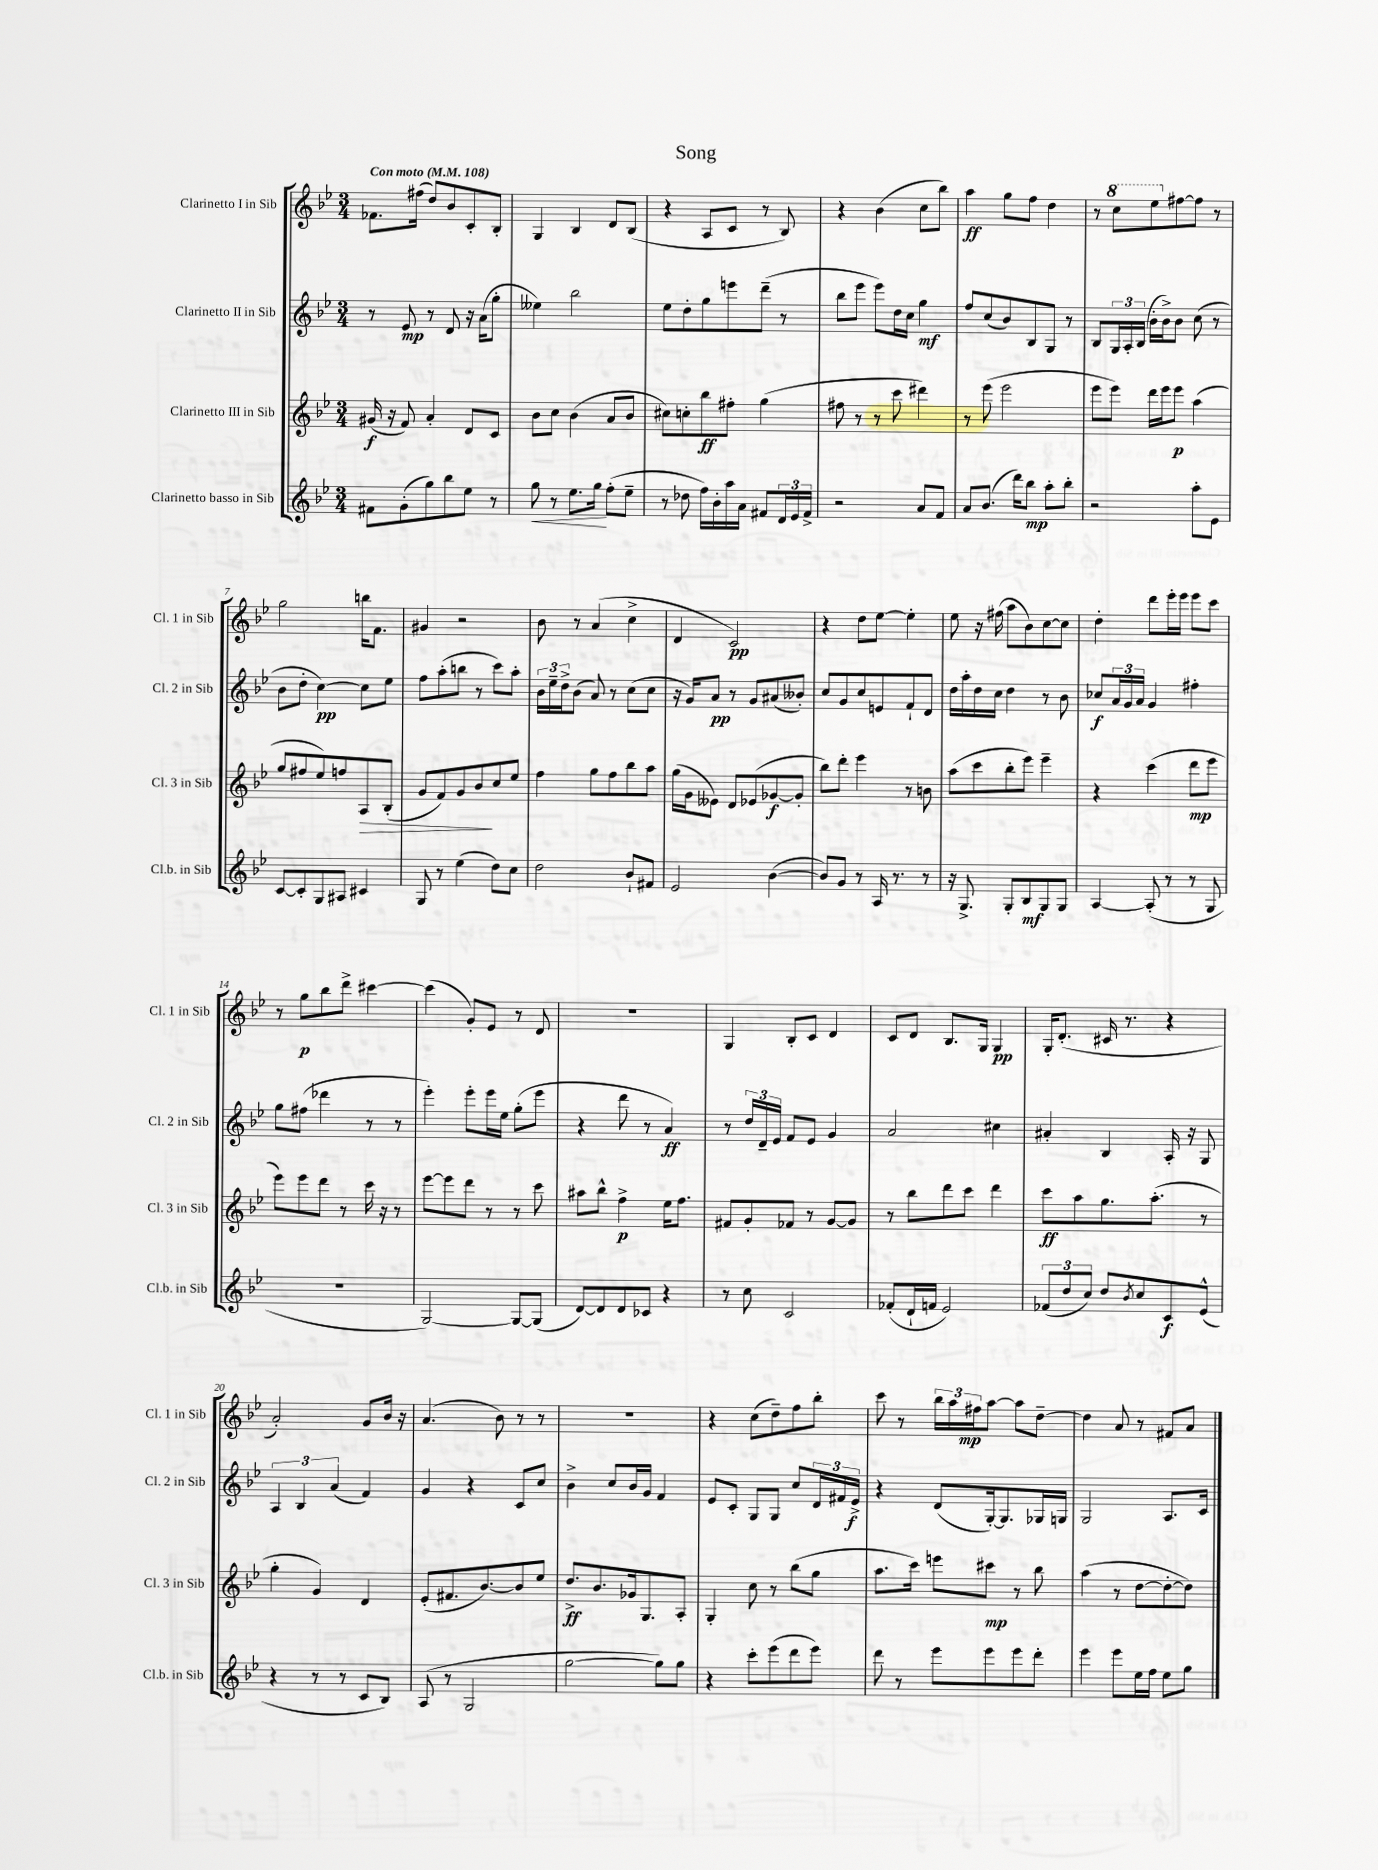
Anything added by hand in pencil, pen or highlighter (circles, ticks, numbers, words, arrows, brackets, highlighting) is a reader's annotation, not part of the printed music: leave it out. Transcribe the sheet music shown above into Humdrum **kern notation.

**kern	**dynam	**kern	**dynam	**kern	**dynam	**kern	**dynam
*part4	*part4	*part3	*part3	*part2	*part2	*part1	*part1
*staff4	*staff4	*staff3	*staff3	*staff2	*staff2	*staff1	*staff1
*I"Clarinetto basso in Sib	*	*I"Clarinetto III in Sib	*	*I"Clarinetto II in Sib	*	*I"Clarinetto I in Sib	*
*I'Cl.b. in Sib	*	*I'Cl. 3 in Sib	*	*I'Cl. 2 in Sib	*	*I'Cl. 1 in Sib	*
*clefG2	*	*clefG2	*	*clefG2	*	*clefG2	*
*k[b-e-]	*	*k[b-e-]	*	*k[b-e-]	*	*k[b-e-]	*
*M3/4	*	*M3/4	*	*M3/4	*	*M3/4	*
*MM108	*	*MM108	*	*MM108	*	*MM108	*
=1	=1	=1	=1	=1	=1	=1	=1
!	!	!	!	!	!	!LO:TX:a:B:t=Con moto	!
8f#X\L	.	(16g#X/	f	8r	.	8.f-X\L	.
.	.	16r	.	.	.	.	.
(8g'\	.	8f/)	.	8e-/	mp	.	.
.	.	.	.	.	.	(16ff#X\Jk	.
8gg\)	.	4a'/	.	8r	.	8dd/L)	.
8bb-\	.	.	.	8d/	.	8b-/	.
8ee-\J	.	8d/L	.	16r	.	8c'/	.
.	.	.	.	(16a\KL	.	.	.
8r	.	8c/J	.	8gg'\J	.	8B-'/J	.
=2	=2	=2	=2	=2	=2	=2	=2
!	!LO:HP:b	!	!	!	!	!	!
8gg\	<	8b-\L	.	4ee--X\)	.	4G/	.
8r	.	8cc\J	.	.	.	.	.
8.ee-\L	.	(4b-\	.	2bb-\	.	4B-/	.
16gg\Jk	.	.	.	.	.	.	.
(8ff'\L	[	8a/L	.	.	.	8d/L	.
8ee-~\J	.	8b-/J	.	.	.	(8B-/J	.
=3	=3	=3	=3	=3	=3	=3	=3
8r	.	8cc#X\L)	.	8ee-\L	.	4r	.
8dd-X\	.	8ccn'\	.	8dd'\	.	.	.
16ff\LL)	.	8bb-\	ff	8gg\	.	8A/L	.
16b-'\	.	.	.	.	.	.	.
16aa\	.	8ff#X'\J	.	8eeen\	.	8c/J	.
16a\JJ	.	.	.	.	.	.	.
8f#X/L	.	(4gg\	.	(8ddd~\J	.	8r	.
24d/L	.	.	.	8r	.	8B-/)	.
24e-/	.	.	.	.	.	.	.
24f#^/JJ	.	.	.	.	.	.	.
=4	=4	=4	=4	=4	=4	=4	=4
2r	.	8ff#X\	.	8bb-\L	.	4r	.
.	.	8r	.	8eee-\J	.	.	.
.	.	8r	.	8eee-\L)	.	(4b-\	.
.	.	8ccc\	.	16dd\L	.	.	.
.	.	.	.	16cc\JJ	.	.	.
8a/L	.	4ddd#X\)	.	4gg\	mf	8cc\L	.
8f/J	.	.	.	.	.	8bb-\J)	.
=5	=5	=5	=5	=5	=5	=5	=5
8a/L	.	8r	.	8ff/L	.	4aa\	ff
(8.b-/J	.	(8eee-\	.	(8cc/	.	.	.
.	.	2eee-\	.	8b-/)	.	8gg\L	.
16ddd\KL)	.	.	.	.	.	.	.
8bb-\J	mp	.	.	8B-/	.	8ff\J	.
8aa'\L	.	.	.	8G/J	.	4dd\	.
8bb-'\J	.	.	.	8r	.	.	.
=6	=6	=6	=6	=6	=6	=6	=6
2r	.	8eee-\L	.	8B-/L	.	8r	.
*	*	*	*	*	*	*8va	*
.	.	8eee-\J)	.	24G/L	.	8ccc\L	.
.	.	.	.	24A'/	.	.	.
.	.	.	.	(24B-/JJ	.	.	.
.	.	16ddd\LL	.	16b-'\LL	.	8eee-\	.
.	.	16eee-\J	.	16b-^\J)	.	.	.
*	*	*	*	*	*	*X8va	*
.	.	8eee-\J	p	8b-\J	.	[8ff#X\	.
8aa'\L	.	(4aa\	.	(8cc\	.	8ff#\J]	.
8e-\J	.	.	.	8r	.	8r	.
!!LO:LB:g=z
=7	=7	=7	=7	=7	=7	=7	=7
[8c/L	.	8gg/L	.	8b-\L	.	2gg\	.
8c'/]	.	8ff#X/	.	8dd'\J	.	.	.
8G/	.	8ee-/)	.	[4cc\)	pp	.	.
8A#X/J	.	8ffn/	.	.	.	.	.
!	!	!	!LO:HP:b	!	!	!	!
4c#X/	.	8A/	>	8cc\L]	.	16bbn\KL	.
.	.	.	.	.	.	8.f\J	.
.	.	(8B-'/J	.	8ee-\J	.	.	.
=8	=8	=8	=8	=8	=8	=8	=8
8G/	.	8g/L	.	8ff\L	.	4g#X/	.
8r	.	8f/)	.	(8aa'\	.	.	.
(4ee-\	.	8g/	.	8bbn\J	.	2r	.
.	.	8b-/	.	8r	.	.	.
8dd\L)	.	8cc/	]	8ccc\L)	.	.	.
8cc\J	.	8ee-/J	.	8aa'\J	.	.	.
=9	=9	=9	=9	=9	=9	=9	=9
2dd\	.	4ff\	.	24b-\LL	.	8b-\	.
.	.	.	.	24ee-~\	.	.	.
.	.	.	.	24dd^\J	.	.	.
.	.	.	.	(8b-\J	.	8r	.
.	.	8gg\L	.	8a/)	.	(4a/	.
.	.	8ff\	.	8r	.	.	.
8b-`/L	.	8bb-\	.	(8cc\L	.	4cc^\	.
8f#X/J	.	8aa\J	.	8cc\J	.	.	.
=10	=10	=10	=10	=10	=10	=10	=10
2e-/	.	(16gg\LL	.	16r	.	4d/	.
.	.	16g\J	.	16g/KL)	.	.	.
.	.	8e--X\J)	.	8a/J	pp	.	.
.	.	8d/L	.	8r	.	2c/)	pp
.	.	(8e-X/	.	8g/L	.	.	.
([4b-\	.	[8g-X/	f	(8a#X/	.	.	.
.	.	8g-'/J]	.	8b--X'/J)	.	.	.
=11	=11	=11	=11	=11	=11	=11	=11
8b-/L])	.	8bb-\L)	.	8cc/L	.	4r	.
8g/J	.	8ddd'\J	.	8g/	.	.	.
8r	.	4eee-\	.	8cc/	.	8dd\L	.
16A/	.	.	.	8en/	.	[8ee-\J	.
8.r	.	.	.	.	.	.	.
.	.	8r	.	8f`/	.	4ee-'\]	.
8r	.	8bn\	.	8d/J	.	.	.
=12	=12	=12	=12	=12	=12	=12	=12
16r	.	(8aa\L	.	16dd\LL	.	8ee-\	.
8.G^/	.	.	.	16aa'\	.	.	.
.	.	8ccc\	.	16dd\	.	16r	.
.	.	.	.	16cc\JJ	.	(16ff#X\	.
8G'/L	.	8bb-'\	.	4dd\	.	8aa\L	.
8B-/	mf	8eee-\J)	.	.	.	8b-\)	.
8G/	.	4eee-~\	.	8r	.	[8cc\	.
8G/J	.	.	.	8b-\	.	8cc\J]	.
=13	=13	=13	=13	=13	=13	=13	=13
[4A/	.	4r	.	8cc-X/L	f	4dd'\	.
.	.	.	.	24a/L	.	.	.
.	.	.	.	24g/	.	.	.
.	.	.	.	24a/JJ	.	.	.
(8A'/]	.	(4ccc\	.	4g/	.	8ddd\L	.
8r	.	.	.	.	.	16eee-'\L	.
.	.	.	.	.	.	16eee-\JJ	.
8r	.	8ddd\L	mp	4ff#X'\	.	8eee-\L	.
8G/	.	8eee-\J	.	.	.	8ccc\J	.
!!LO:LB:g=z
=14	=14	=14	=14	=14	=14	=14	=14
2.r	.	8eee-\L)	.	8gg\L	.	8r	.
.	.	8eee-\	.	(8ff#X\J	.	8gg\L	p
.	.	8ddd\J	.	4ddd-X\	.	8bb-\	.
.	.	8r	.	.	.	8ddd^\J	.
.	.	16ccc\	.	8r	.	[4ccc#X\	.
.	.	16r	.	.	.	.	.
.	.	8r	.	8r	.	.	.
=15	=15	=15	=15	=15	=15	=15	=15
[2G/)	.	[8eee-\L	.	4eee-'\)	.	(4ccc#\]	.
.	.	8eee-\]	.	.	.	.	.
.	.	8ddd\J	.	8eee-'\L	.	8g'/L)	.
.	.	8r	.	16eee-\L	.	8e-/J	.
.	.	.	.	16ee-\JJ	.	.	.
8G/L_	.	8r	.	(8gg'\L	.	8r	.
(8G/J]	.	8ccc\	.	8eee-\J	.	8d/	.
=16	=16	=16	=16	=16	=16	=16	=16
[8d/L)	.	8aa#X\L	.	4r	.	2.r	.
8d/]	.	8bb-^^\J	.	.	.	.	.
8d/	.	4ff^\	p	8ddd\	.	.	.
8c-X/J	.	.	.	8r	.	.	.
4r	.	16ee-\KL	.	4a/)	ff	.	.
.	.	8.ff\J	.	.	.	.	.
=17	=17	=17	=17	=17	=17	=17	=17
8r	.	8f#X/L	.	8r	.	4G/	.
8cc\	.	8g'/	.	24dd/LL	.	.	.
.	.	.	.	24d~/	.	.	.
.	.	.	.	24e-/JJ	.	.	.
2c/	.	8f-X/J	.	8f/L	.	8B-'/L	.
.	.	8r	.	8e-/J	.	8c/J	.
.	.	[8g/L	.	4g/	.	4d/	.
.	.	8g/J]	.	.	.	.	.
=18	=18	=18	=18	=18	=18	=18	=18
(8f-X'/L	.	8r	.	2a/	.	8c/L	.
16d`/L	.	8bb-\L	.	.	.	8d/J	.
16fn/JJ	.	.	.	.	.	.	.
2e-/)	.	8ddd\	.	.	.	8.B-/L	.
.	.	8ccc\J	.	.	.	.	.
.	.	.	.	.	.	16G/Jk	.
.	.	4ddd\	.	4cc#X\	.	4G/	pp
=19	=19	=19	=19	=19	=19	=19	=19
(12f-X/L	.	8ccc\L	ff	4a#X'/	.	16G'/KL	.
.	.	.	.	.	.	(8.d'/J	.
12dd/	.	.	.	.	.	.	.
.	.	8aa\	.	.	.	.	.
12cc/J)	.	.	.	.	.	.	.
8dd/L	.	8.gg\	.	4B-/	.	16c#X/	.
.	.	.	.	.	.	8.r	.
8qb-/	.	.	.	.	.	.	.
8cc/	.	.	.	.	.	.	.
.	.	(8.aa'\J	.	.	.	.	.
8c/	f	.	.	16A'/	.	4r	.
.	.	.	.	16r	.	.	.
(8e-^^/J	.	8r	.	8G/	.	.	.
!!LO:LB:g=z
=20	=20	=20	=20	=20	=20	=20	=20
4r	.	4gg'\	.	6A/	.	2a'/)	.
.	.	.	.	6B-/	.	.	.
8r	.	4g/)	.	.	.	.	.
.	.	.	.	(6a/	.	.	.
8r	.	.	.	.	.	.	.
8c/L	.	4d/	.	4f/)	.	8g/L	.
8B-/J)	.	.	.	.	.	16b-/Jk	.
.	.	.	.	.	.	16r	.
=21	=21	=21	=21	=21	=21	=21	=21
(8A/	.	(8e-'/L	.	4g/	.	(4.a/	.
8r	.	8.f#X/	.	.	.	.	.
2G/	.	.	.	4r	.	.	.
.	.	[8.b-/)	.	.	.	.	.
.	.	.	.	.	.	8b-\)	.
.	.	8b-/]	.	8c/L	.	8r	.
.	.	8ee-/J	.	8cc/J	.	8r	.
=22	=22	=22	=22	=22	=22	=22	=22
[2gg\	.	8.dd^/L	ff	4b-^\	.	2.r	.
.	.	8.b-/	.	.	.	.	.
.	.	.	.	8cc/L	.	.	.
.	.	16g-X/k	.	16b-/L	.	.	.
.	.	8.G/	.	16g/JJ	.	.	.
8gg\L])	.	.	.	4f/	.	.	.
8gg\J	.	8A'/J	.	.	.	.	.
=23	=23	=23	=23	=23	=23	=23	=23
4r	.	4G'/	.	8e-/L	.	4r	.
.	.	.	.	8c'/J	.	.	.
8ccc'\L	.	8cc\	.	8G/L	.	(8cc\L	.
(8eee-\	.	8r	.	8G/J	.	8dd~\)	.
8ddd\	.	(8bb-\L	.	8cc/L	.	8ff\	.
8eee-\J)	.	8gg\J	.	24d/L	.	8bb-'\J	.
.	.	.	.	24f#X/	.	.	.
.	.	.	.	24e-^/JJ	f	.	.
=24	=24	=24	=24	=24	=24	=24	=24
8ddd\	.	8.aa\L	.	4r	.	8ccc\	.
8r	.	.	.	.	.	8r	.
.	.	16ccc\Jk)	.	.	.	.	.
8eee-\L	.	8eeen\L	.	(8d/L	.	24bb-\LL	.
.	.	.	.	.	.	24aa\	.
.	.	.	.	.	.	24ff#X\J	mp
8eee-\	.	8ccc#X\J	mp	[16G'/k)	.	[8aa\J	.
.	.	.	.	8.G/]	.	.	.
8eee-\	.	8r	.	.	.	8aa\L]	.
8ddd'\J	.	8bb-\	.	16G-X/L	.	[8dd~\J	.
.	.	.	.	16Gn/JJ	.	.	.
=25	=25	=25	=25	=25	=25	=25	=25
4eee-\	.	(4aa\	.	2G/	.	4dd\]	.
8eee-\L	.	8r	.	.	.	8a/	.
16ee-\L	.	[8dd\L	.	.	.	8r	.
16ff\JJ	.	.	.	.	.	.	.
8ee-\L	.	8dd'\_	.	8.A/L	.	8f#X/L	.
8gg\J	.	8dd\J])	.	.	.	8a/J	.
.	.	.	.	16c/Jk	.	.	.
==	==	==	==	==	==	==	==
*-	*-	*-	*-	*-	*-	*-	*-
